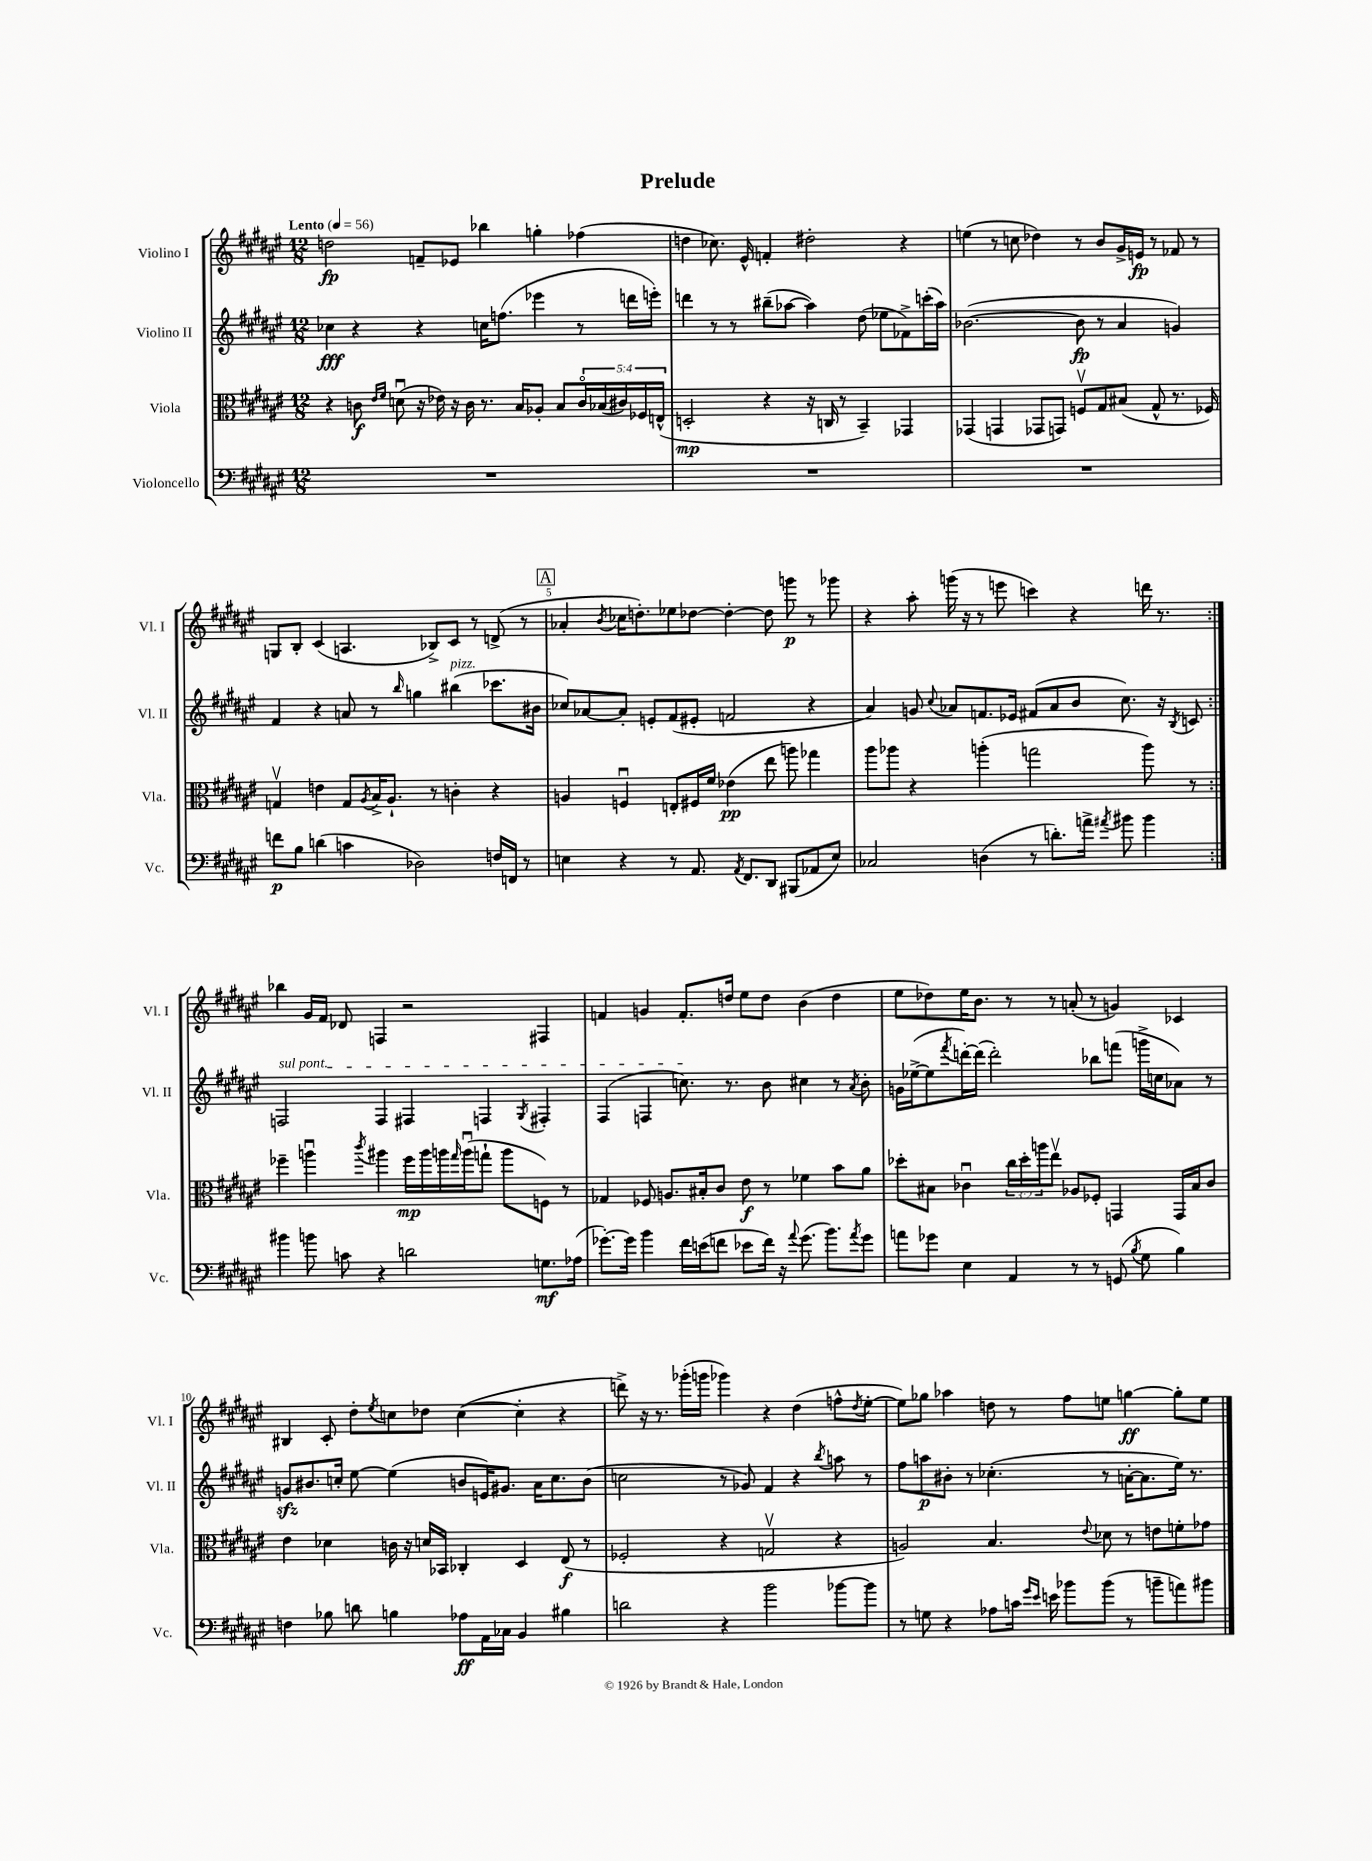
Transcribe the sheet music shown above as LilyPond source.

\header { title = "Prelude" }
<<
\new StaffGroup <<
\new Staff = "s0" \with { instrumentName = "Violino I" shortInstrumentName = "Vl. I" } {
    \clef treble \key fis \major \numericTimeSignature \time 12/8 \tempo "Lento" 4 = 56
    \repeat volta 2 { d''2\fp f'8-- ees'8 bes''4 g''4-. fes''4( |
    d''4 ces''8.) eis'16-^ f'4-. dis''2-. r4 |
    e''4( r8 c''8 des''4) r8 b'8 gis'16-> e'16\fp r8 fes'8 r8 |
    g8 b8-. cis'4( a4. bes8->) cis'8 r8 d'8->( r8 |
    \mark \markup { \box "A" } aes'4-. \acciaccatura { b'8 } ces''16 d''8.-.) ees''8 des''8~ des''4~-. des''8 g'''8\p r8 ges'''8 |
    r4 ais''8-. g'''16( r16 r8 e'''8 c'''4) r4 d'''16 r8. | }
    bes''4 gis'16 fis'16 des'8 f4 r2 fis4 |
    f'4 g'4 f'8.-. d''16 eis''8 d''8 b'4( d''4 |
    eis''8 des''8) eis''16 b'8. r8 r8 a'8-.( r8 g'4) ces'4 |
    bis4 cis'8-. dis''8-. \acciaccatura { eis''8 } c''8 des''8 c''4~( c''4-. r4 |
    d'''8->) r16 r8. ges'''16-.( g'''16 ges'''4) r4 dis''4( f''8-^ \acciaccatura { dis''8 } eis''8~-. |
    eis''8) ges''8 aes''4 d''8 r8 fis''8 e''8 g''4~\ff g''8-. e''8 \bar "|." |
}
\new Staff = "s1" \with { instrumentName = "Violino II" shortInstrumentName = "Vl. II" } {
    \clef treble \key fis \major \numericTimeSignature \time 12/8
    \repeat volta 2 { ces''4\fff r4 r4 c''16 f''8.( ees'''4 r8 d'''16 e'''16-.) |
    d'''4 r8 r8 bis''8--( aes''8~ aes''4) dis''8( ees''8 fes'8->) c'''16-.( aes''16) |
    bes'2.~( bes'8\fp r8 ais'4 g'4) |
    fis'4 r4 a'8 r8 \grace { b''16 } g''4 bis''4^\markup { \italic "pizz." }( ces'''8. bis'16 |
    \mark \markup { \box "A" } ces''8) aes'8~ aes'8-. e'8-. fis'8( eis'8-. f'2 r4 |
    ais'4) g'8 \appoggiatura { cis''8 } aes'8 f'8. ees'16 fis'8( aes'8 b'8 cis''8.) r16 \acciaccatura { b8 } c'8 | }
    \once \override TextSpanner.bound-details.left.text = \markup { \italic "sul pont." } f2\startTextSpan f4 fis4 f4 \acciaccatura { gis8 } fis4-. |
    fis4( f4 c''8.\stopTextSpan) r8. b'8 cis''4 r8 \acciaccatura { ais'8 } b'8-. |
    g'16 ees''16~->( ees''8 \acciaccatura { fis'''8 } d'''16~-.) d'''16( d'''2-.) bes''8 f'''8( g'''16-> c''16 aes'8) r8 |
    g'8\sfz bis'8. c''16-. eis''8~ eis''4( b'8 e'16) gis'8. ais'16 c''8. b'8( |
    c''2 r8 ges'8) fis'4 r4 \acciaccatura { b''8 } a''8 r8 |
    fis''8 a''8\p bis'8-. r8 ces''4.-.( r8 a'16~-. a'8. eis''16) r8. \bar "|." |
}
\new Staff = "s2" \with { instrumentName = "Viola" shortInstrumentName = "Vla." } {
    \clef alto \key fis \major \numericTimeSignature \time 12/8 \override Staff.TupletNumber.text = #tuplet-number::calc-fraction-text
    \repeat volta 2 { r4 c'8\f \grace { eis'16 fis'16 } d'8\downbow( r16 ees'16) r16 c'16 r8. b16 aes8-. b8 \tuplet 5/4 { c'16\flageolet bes16( cis'16) fes16 e16-^( } |
    d2-.\mp r4 r16 c16 r8 b,4--) ges,4 |
    ges,4( g,4 ges,8 g,8) f8\upbow gis8 bis8( gis8-^ r8. fes16) |
    g4\upbow e'4 g8 \acciaccatura { ais8 } b16-> ais8.-! r8 c'4-. r4 |
    \mark \markup { \box "A" } a4 f4\downbow e8-. fis16 fis'16 ees'4\pp( eis''8 a''8) ges''4 |
    ais''8 aes''8 r4 a''4-.( g''2 a''8) r8 | }
    fes''4-- a''4\downbow \acciaccatura { cis'''8 } ais''4 fes''16\mp ais''16 a''16 \grace { gis''16 } a''16\downbow( g''8-! a''8 f8) r8 |
    ges4 fes8 a8. bis16-. cis'8 eis'8\f r8 fes'4 b'8 ais'8 |
    des''8-. bis8 ces'4\downbow \tuplet 3/2 { cis''16 des''16-. a''16 } eis''8\upbow aes8 fes8-. g,4 g,16 bis16 ces'8 |
    eis'4 des'4 c'16 r16 d'16 bes,16 ces4-. dis4 eis8\f( r8 |
    fes2-. r4 g2\upbow r4 |
    a2) b4. \appoggiatura { eis'8 } des'8 r8 e'8 f'8-. ges'8 \bar "|." |
}
\new Staff = "s3" \with { instrumentName = "Violoncello" shortInstrumentName = "Vc." } {
    \clef bass \key fis \major \numericTimeSignature \time 12/8
    \repeat volta 2 { R1. |
    R1. |
    R1. |
    f'8\p b8 d'4( c'4 des2) f16 f,16 r8 |
    \mark \markup { \box "A" } e4 r4 r8 ais,8. \acciaccatura { ais,8 } fis,8. dis,8 bis,,8( aes,8 e8) |
    ces2 d4( r8 d'8.-.) a'16-> \acciaccatura { ais'8 } bis'8 bis'4 | }
    bis'4 b'8 c'8 r4 d'2 g8.\mf aes16( |
    ges'8.~-.) ges'16 b'4 fis'16 e'16( f'8 ees'8 f'16) r16 \appoggiatura { ais'8 } ges'8.( b'8.) \acciaccatura { ais'8 } ges'8 |
    a'8 ges'8 eis4 ais,4 r8 r8 g,8( \acciaccatura { b8 } gis8 b4) |
    f4 bes8 d'8 b4 aes8\ff ais,16 ces16 b,4 bis4 |
    d'2 r4 b'2 bes'8~ bes'8 |
    r8 g8 r4 aes8 c'16 \grace { gis'16 eis'16 } e'16 bes'8 bes'8( r8 b'8-- a'8) bis'8 \bar "|." |
}
>>
>>
\layout { \context { \Score \override BarNumber.break-visibility = ##(#f #t #t) barNumberVisibility = #(every-nth-bar-number-visible 5) } }
